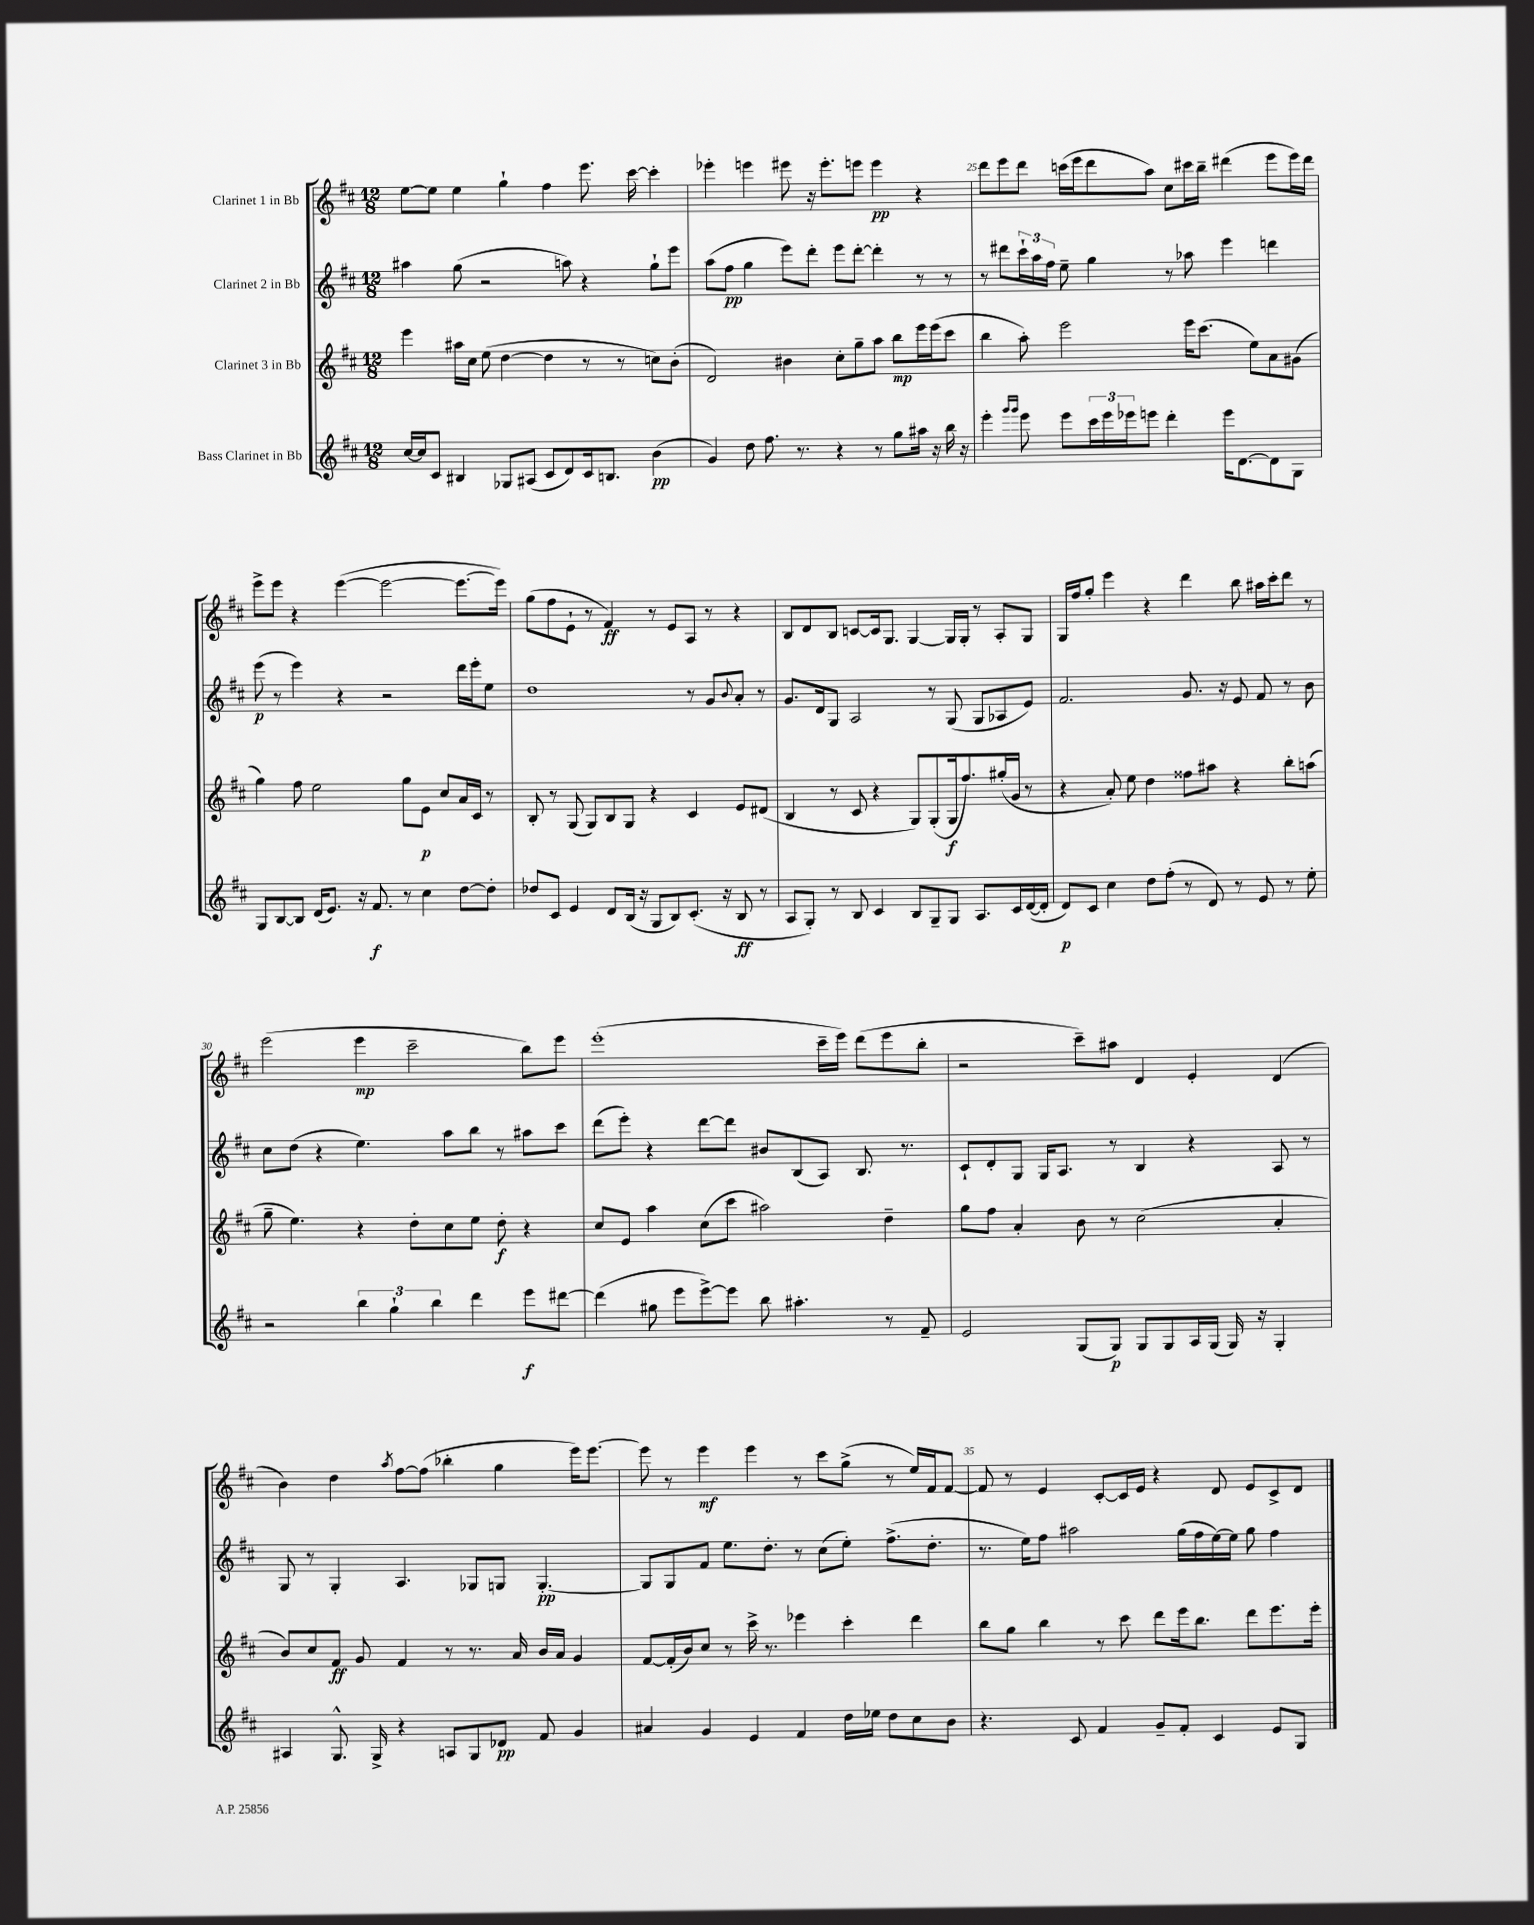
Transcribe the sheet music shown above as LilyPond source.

<<
\new StaffGroup <<
\new Staff = "s0" \with { instrumentName = "Clarinet 1 in Bb" } {
    \clef treble \key d \major \numericTimeSignature \time 12/8
    e''8~ e''8 e''4 g''4-! fis''4 e'''8. cis'''16~ cis'''4-. |
    ees'''4-. e'''4 eis'''8 r16 eis'''8.-. e'''8 e'''4\pp r4 |
    d'''8 e'''8 d'''8 c'''16( e'''16 d'''8 a''8) cis''8 cis'''16 b''16-- dis'''4( e'''8 e'''16) dis'''16 |
    e'''8-> e'''8 r4 e'''4~( e'''2~ e'''8.~ e'''16) |
    g''8( fis''8 e'8-! r8 fis'4\ff) r8 e'8 a8 r8 r4 |
    b8 d'8 b8 c'8~ c'16 g8. g4~ g16 g16-. r8 a8-. g8 |
    g16 fis''16 g''8-. e'''4 r4 d'''4 b''8 ais''16 cis'''16-. d'''8 r8 |
    e'''2( e'''4\mp cis'''2-- b''8) e'''8 |
    e'''1-.( cis'''16-- e'''16) d'''8( e'''8 b''8-. |
    r2 cis'''8--) ais''8 d'4 e'4-. d'4( |
    b'4) d''4 \acciaccatura { a''8 } fis''8~ fis''8( bes''4-. g''4 e'''16) e'''8.~ |
    e'''8 r8 e'''4\mf e'''4 r8 cis'''8 g''8->( r8 e''16) fis'16 fis'8~ |
    fis'8 r8 e'4 cis'8~-. cis'16 e'16 r4 d'8 e'8 cis'8-> d'8 \bar "|." |
}
\new Staff = "s1" \with { instrumentName = "Clarinet 2 in Bb" } {
    \clef treble \key d \major \numericTimeSignature \time 12/8
    ais''4 g''8( r2 a''8) r4 g''8-! e'''8 |
    a''8( fis''8\pp g''4 e'''8) d'''8-. e'''8 d'''8~-. d'''4-. r8 r8 |
    r8 dis'''8 \tuplet 3/2 { cis'''16-! a''16 fis''16 } e''8-- g''4 r8 aes''8 e'''4 d'''4 |
    e'''8\p( r8 e'''4) r4 r2 d'''16 e'''16-. e''8 |
    d''1 r8 g'8 \appoggiatura { b'8 } a'8-. r8 |
    g'8. d'16 g8 a2 r8 g8( g8 aes8 e'8) |
    fis'2. g'8. r16 e'8 fis'8 r8 b'8 |
    cis''8 d''8( r4 e''4.) a''8 b''8 r8 ais''8 cis'''8 |
    d'''8( e'''8-.) r4 d'''8~ d'''8 bis'8 b8( a8) b8. r8. |
    cis'8-! d'8-. g8 g16 a8. r8 b4 r4 a8 r8 |
    g8 r8 g4-. a4. ges8 g8 g4.~-.\pp |
    g8 g8 fis'8 e''8. d''8.-. r8 cis''8( e''8-.) fis''8.->( d''8.-. |
    r8. e''16) fis''8 ais''2 g''16( fis''16 e''16~) e''16 g''8 fis''4 \bar "|." |
}
\new Staff = "s2" \with { instrumentName = "Clarinet 3 in Bb" } {
    \clef treble \key d \major \numericTimeSignature \time 12/8
    e'''4 ais''16 cis''16 e''8( d''4~ d''4 r8 r8 c''8) b'8-.( |
    d'2) bis'4 cis''8-. g''8-- a''8 b''8\mp e'''16 e'''16( cis'''8 |
    b''4 a''8-.) e'''2 e'''16 cis'''8.( e''8) a'8 gis'8( |
    g''4) fis''8 e''2 g''8 e'8\p cis''8 a'16 cis'16 r8 |
    b8-. r8 g8( g8) b8 g8 r4 cis'4 e'8 dis'8( |
    b4 r8 cis'8 r4 g8) g8-.( g16\f fis''8.) gis''16-.( g'16 r8 |
    r4 a'8-.) e''8 d''4 fisis''8 ais''8 r4 b''8-. a''8( |
    g''8-- e''4.) r4 d''8-. cis''8 e''8 d''8-.\f r4 |
    cis''8 e'8 a''4 cis''8( cis'''8 ais''2) d''4-- |
    g''8 fis''8 a'4-. b'8 r8 cis''2( a'4-. |
    b'8) cis''8 fis'8\ff g'8 fis'4 r8 r8. a'16 b'16 a'16 g'4 |
    fis'8~ fis'16-.( b'16) cis''8 r8 cis'''16-> r8. ees'''4 cis'''4-. d'''4 |
    b''8 g''8 b''4 r8 cis'''8 d'''8 e'''16 b''8. d'''8 e'''8. e'''16-. \bar "|." |
}
\new Staff = "s3" \with { instrumentName = "Bass Clarinet in Bb" } {
    \clef treble \key d \major \numericTimeSignature \time 12/8
    cis''16~ cis''16 cis'8 bis4 ges8 ais8( cis'8 d'8) cis'16 b8. b'4\pp( |
    g'4) d''8 fis''8. r8. r4 r8 g''8 ais''16 r16 b''16 r16 |
    e'''4-. \grace { g'''16 g'''16 } e'''8 e'''8 \tuplet 3/2 { cis'''16 e'''16 ees'''16 } e'''8 d'''4-. e'''16 d'8.~ d'8 g8 |
    g8 b8~ b8 d'16( e'8.) r16 fis'8.\f r8 cis''4 d''8~ d''8-. |
    des''8 cis'8 e'4 d'8 b16( r16 g8 b8) cis'8.-.( r16 b8\ff r8 |
    a8 g8-.) r8 b8 cis'4 b8 g8-- g8 a8. cis'16 d'16~( d'16-. |
    d'8\p) cis'8 cis''4 d''8 fis''8-.( r8 d'8) r8 e'8 r8 e''8-. |
    r2 \tuplet 3/2 { b''4 g''4-! b''4 } d'''4 e'''8\f dis'''8~ |
    dis'''4( gis''8 e'''8 e'''8~->) e'''8 b''8 ais''4.-. r8 fis'8-- |
    e'2 g8( g8\p) g8 g8 a16 g16( g16) r16 g4-. |
    ais4 g8.-^ g16-> r4 a8 g8 des'8\pp fis'8 g'4 |
    ais'4 g'4 e'4 fis'4 d''16 ees''16 d''8 cis''8 b'8 |
    r4. cis'8 fis'4 g'8-- fis'8-. cis'4 e'8 g8 \bar "|." |
}
>>
>>
\layout { \context { \Score currentBarNumber = #23 \override BarNumber.break-visibility = ##(#f #t #t) barNumberVisibility = #(every-nth-bar-number-visible 5) } }
